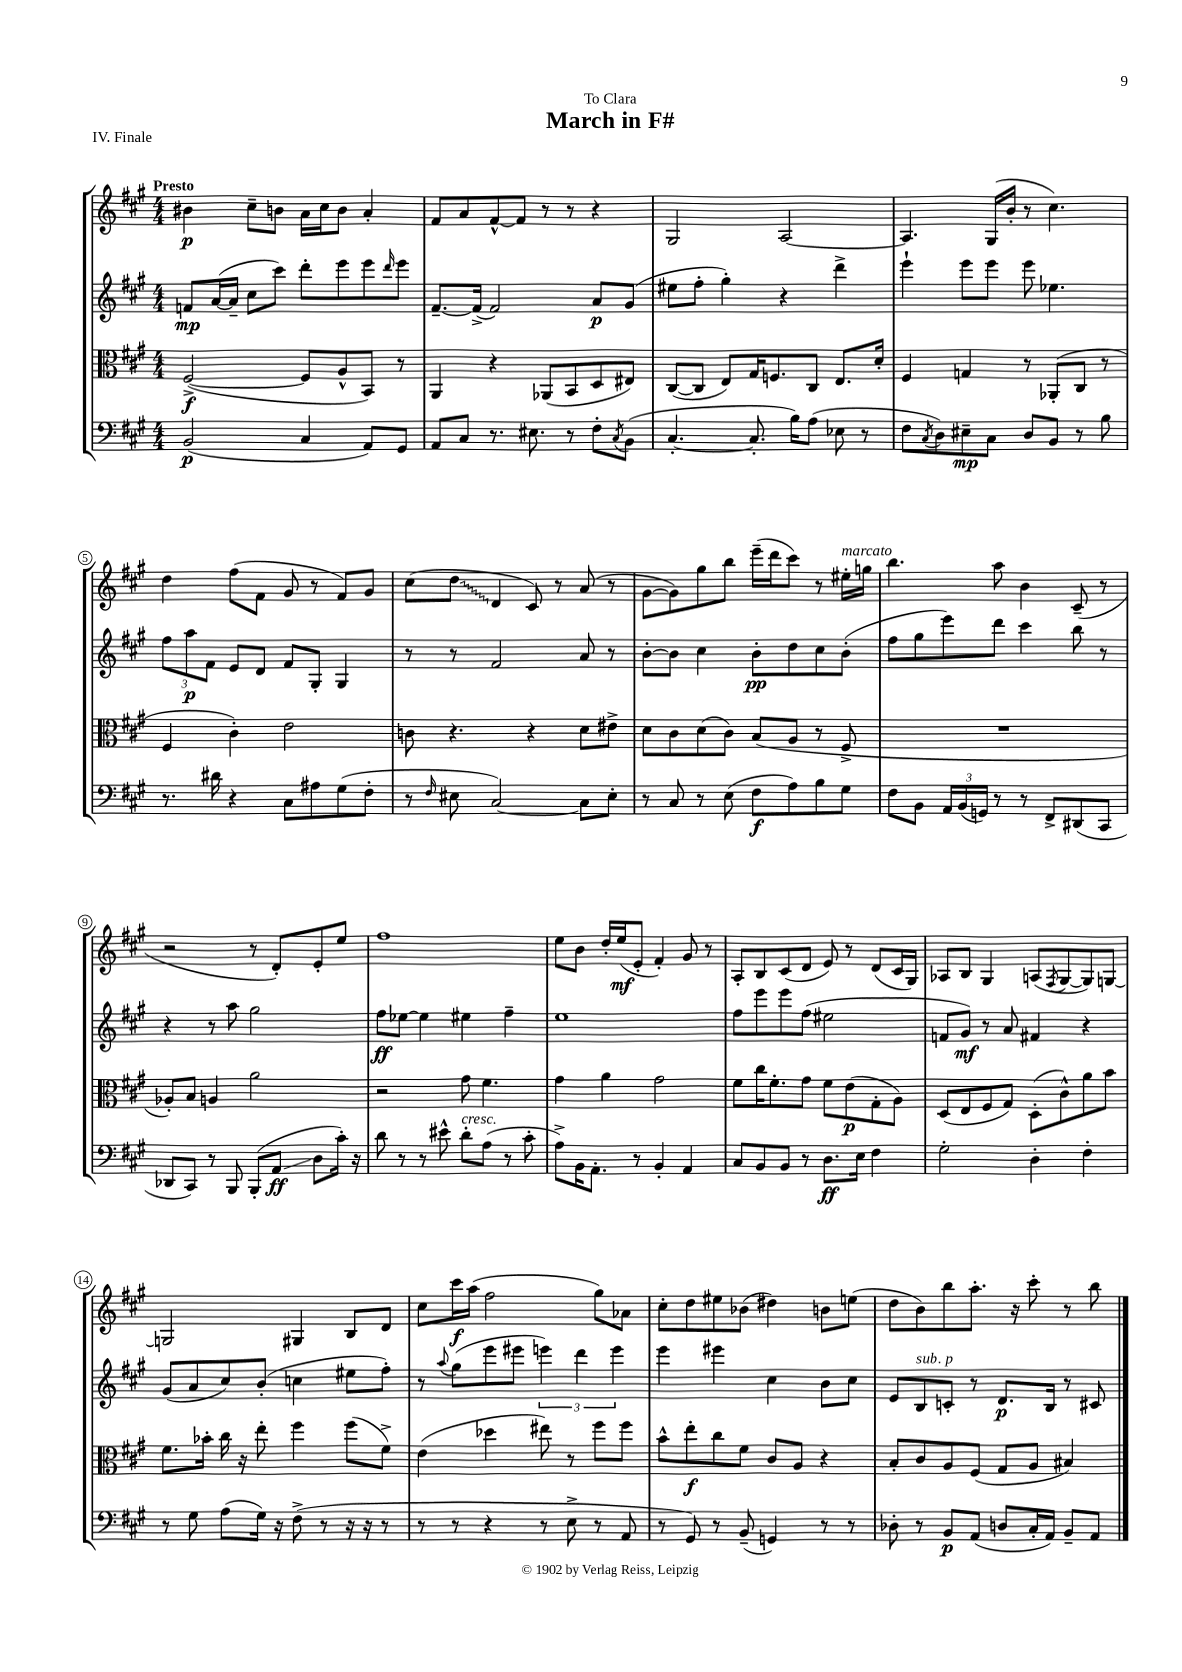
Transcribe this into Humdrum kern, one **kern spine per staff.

**kern	**kern	**kern	**kern
*staff4	*staff3	*staff2	*staff1
*clefF4	*clefC3	*clefG2	*clefG2
*k[f#c#g#]	*k[f#c#g#]	*k[f#c#g#]	*k[f#c#g#]
*M4/4	*M4/4	*M4/4	*M4/4
(2BB/	([2F#^/	8f/L	4b#\
.	.	([16a/L	.
.	.	16a~/]JJ	.
.	.	8cc#\L	8cc#~\L
.	.	8ccc#\J)	8b\J
4C#/	8F#/]L	8ddd'\L	16a\LL
.	.	.	16cc#\J
.	8A^^/	8eee\	8b\J
8AA/L)	8BB/J)	8eee\	4a'/
.	.	16qqddd/	.
8GG#/J	8r	8eee\J	.
=	=	=	=
8AA/L	4AA/	[8.f#~/L	8f#/L
8C#/J	.	.	8a/
.	.	(16f#^/]Jk	.
8.r	4r	2f#/)	[8f#^^/
.	.	.	8f#/]J
8.E#\	.	.	.
.	(8AA-/L	.	8r
8r	8BB/	.	8r
8F#'\L	8D/	8a/L	4r
8qC#/	.	.	.
(8BB\J	8E#/J)	(8g#/J	.
=	=	=	=
[4.C#'/	([8C#/L	8ee#\L	2G#/
.	8C#/]J	8ff#'\J	.
.	8E/L)	4gg#'\)	.
8.C#'/]	16G#/K	.	.
.	8.F/	.	.
.	.	4r	[2A/
16B\LK)	.	.	.
(8A\J	8C#/J	.	.
8E-\	8.E/L	4ddd^\	.
8r	.	.	.
.	16d'/Jk	.	.
=	=	=	=
8F#\L	4F#/	4eee`\	4.A/]
8qC#/	.	.	.
8D\)	.	.	.
8E#~\	4G/	8eee\L	.
8C#\J	.	8eee\J	(16G#/LL
.	.	.	16b'/JJ
8D/L	8r	8eee\	8r
8BB/J	(8AA-'/L	4.ee-\	4.cc#\)
8r	8C#/J	.	.
8B\	8r	.	.
=	=	=	=
8.r	4F#/	12ff#\L	4dd\
.	.	12aa\	.
.	.	12f#\J	.
16d#\	.	.	.
4r	4c#'\)	8e/L	(8ff#\L
.	.	8d/J	8f#\J
8C#\L	2e\	8f#/L	8g#/
8A#\	.	8G#'/J	8r
(8G#\	.	4G#/	8f#/L)
8F#'\J	.	.	8g#/J
=	=	=	=
8r	8c\	8r	(8cc#\L
16qqF#/	.	.	.
8E#\	4.r	8r	8dd\J
[2C#/)	.	2f#/	4d/
.	4r	.	8c#/)
.	.	.	8r
8C#\]L	8d\L	8a/	(8a/
8E#'\J	8e#^\J	8r	8r
=	=	=	=
8r	8d\L	[8b'\L	[8g#\L
8C#/	8c#\	8b\]J	8g#\])
8r	(8d\	4cc#\	8gg#\
(8E\	8c#\J)	.	8bb\J
8F#\L	(8B/L	8b'\L	(16eee~\LL
.	.	.	16ddd\J
8A\)	8A/J	8dd\	8ccc#\J)
8B\	8r	8cc#\	8r
8G#\J	8F#^/	(8b'\J	16ee#'\LL
.	.	.	16gg\JJ
=	=	=	=
8F#\L	1r	8ff#\L	4.bb\
8BB\J	.	8gg#\	.
24AA/LL	.	8eee\)	.
(24BB/	.	.	.
24GG/JJ)	.	.	.
8r	.	8ddd\J	8aa\
8r	.	4ccc#\	4b\
8FF#^/L	.	.	.
(8DD#/	.	8bb\	(8c#~/
8CC#/J	.	8r	8r
=	=	=	=
8DD-/L	8A-'/L)	4r	2r
8CC#/J)	8B/J	.	.
8r	4A/	8r	.
8BBB/	.	8aa\	.
(8BBB'/L	2a\	2gg#\	8r
8AA/J	.	.	8d'/L)
8D\L	.	.	8e'/
16c#'\Jk)	.	.	8ee/J
16r	.	.	.
=	=	=	=
8d\	2r	8ff#\L	1ff#
8r	.	[8ee-\J	.
8r	.	4ee-\]	.
8e#^^\	.	.	.
8d'\L	8g#\	4ee#\	.
(8A\J	4.f#\	.	.
8r	.	4ff#~\	.
8c#'\	.	.	.
=	=	=	=
8A^\L)	4g#\	1ee	8ee\L
16BB\K	.	.	8b\J
8.AA'\J	.	.	.
.	4a\	.	16dd'/LL
.	.	.	(16ee/J
8r	.	.	8e'/J
4BB'/	2g#\	.	4f#'/)
4AA/	.	.	8g#/
.	.	.	8r
=	=	=	=
8C#/L	8f#\L	8ff#\L	8A'/L
8BB/	16cc#\K	8eee\	8B/
.	8.f#'\	.	.
8BB/J	.	8eee\	(8c#/
8r	8g#\J	(8ff#\J	8d/J
8.D\L	8f#\L	2ee#\	8e/)
.	(8e\	.	8r
16E\Jk	.	.	.
4F#\	8G#'\	.	(8d/L
.	8A\J)	.	16c#/L
.	.	.	16G#/JJ)
=	=	=	=
2G#'\	(8D/L	8f/L	8A-/L
.	8E/	8g#/J)	8B/J
.	8F#/	8r	4G#/
.	8G#/J)	8a/	.
4D'\	(8D'\L	4f#/	(8A/L
.	.	.	8qF#/
.	8c#^^\)	.	[8G#/
4F#'\	8a\	4r	8G#/])
.	8b\J	.	[8G/J
=	=	=	=
8r	8.f#\L	(8g#/L	2G/]
8G#\	.	8a/	.
.	16b-'\Jk	.	.
(8A\L	16cc#\	8cc#/)	.
.	16r	.	.
16G#\Jk)	8ee'\	(8b'/J	.
16r	.	.	.
(8F#^\	4ff#\	4cc\	4G#/
8r	.	.	.
16r	(8ff#\L	8ee#\L	8B/L
16r	.	.	.
8r	8f#^\J)	8ff#'\J)	8d/J
=	=	=	=
8r	(4e\	8r	8cc#\L
.	.	8qqaa/	.
8r	.	(8gg#\L	16ccc#\L
.	.	.	(16aa\JJ
4r	4dd-\	8eee\	2ff#\
.	.	8eee#\J	.
8r	8ee#\)	6eee\)	.
8E^\	8r	.	.
.	.	6ddd\	.
8r	8ff#\L	.	8gg#\L)
.	.	6eee\	.
8AA/	8ff#\J	.	8a-\J
=	=	=	=
8r	8b^^\L	4eee\	8cc#'\L
8GG#/)	8ee'\	.	8dd\
8r	8cc#\	4eee#\	8ee#\
(8BB~/	8f#\J	.	(8b-\J
4GG/)	8c#/L	4cc#\	4dd#\)
.	8A/J	.	.
8r	4r	8b\L	8b\L
8r	.	8cc#\J	(8ee\J
=	=	=	=
8D-'\	8B'/L	8e/L	8dd\L
8r	8c#/	8B/	8b\)
8BB/L	8A/	8c'/J	8bb\
(8AA/J	(8F#/J	8r	8.aa'\J
8D/L	8G#/L	8.d/L	.
.	.	.	16r
16C#'/L	8A/J	.	8ccc#'\
16AA/JJ)	.	16B/Jk	.
8BB~/L	4B#/)	8r	8r
8AA/J	.	8c#/	8bb\
==	==	==	==
*-	*-	*-	*-
